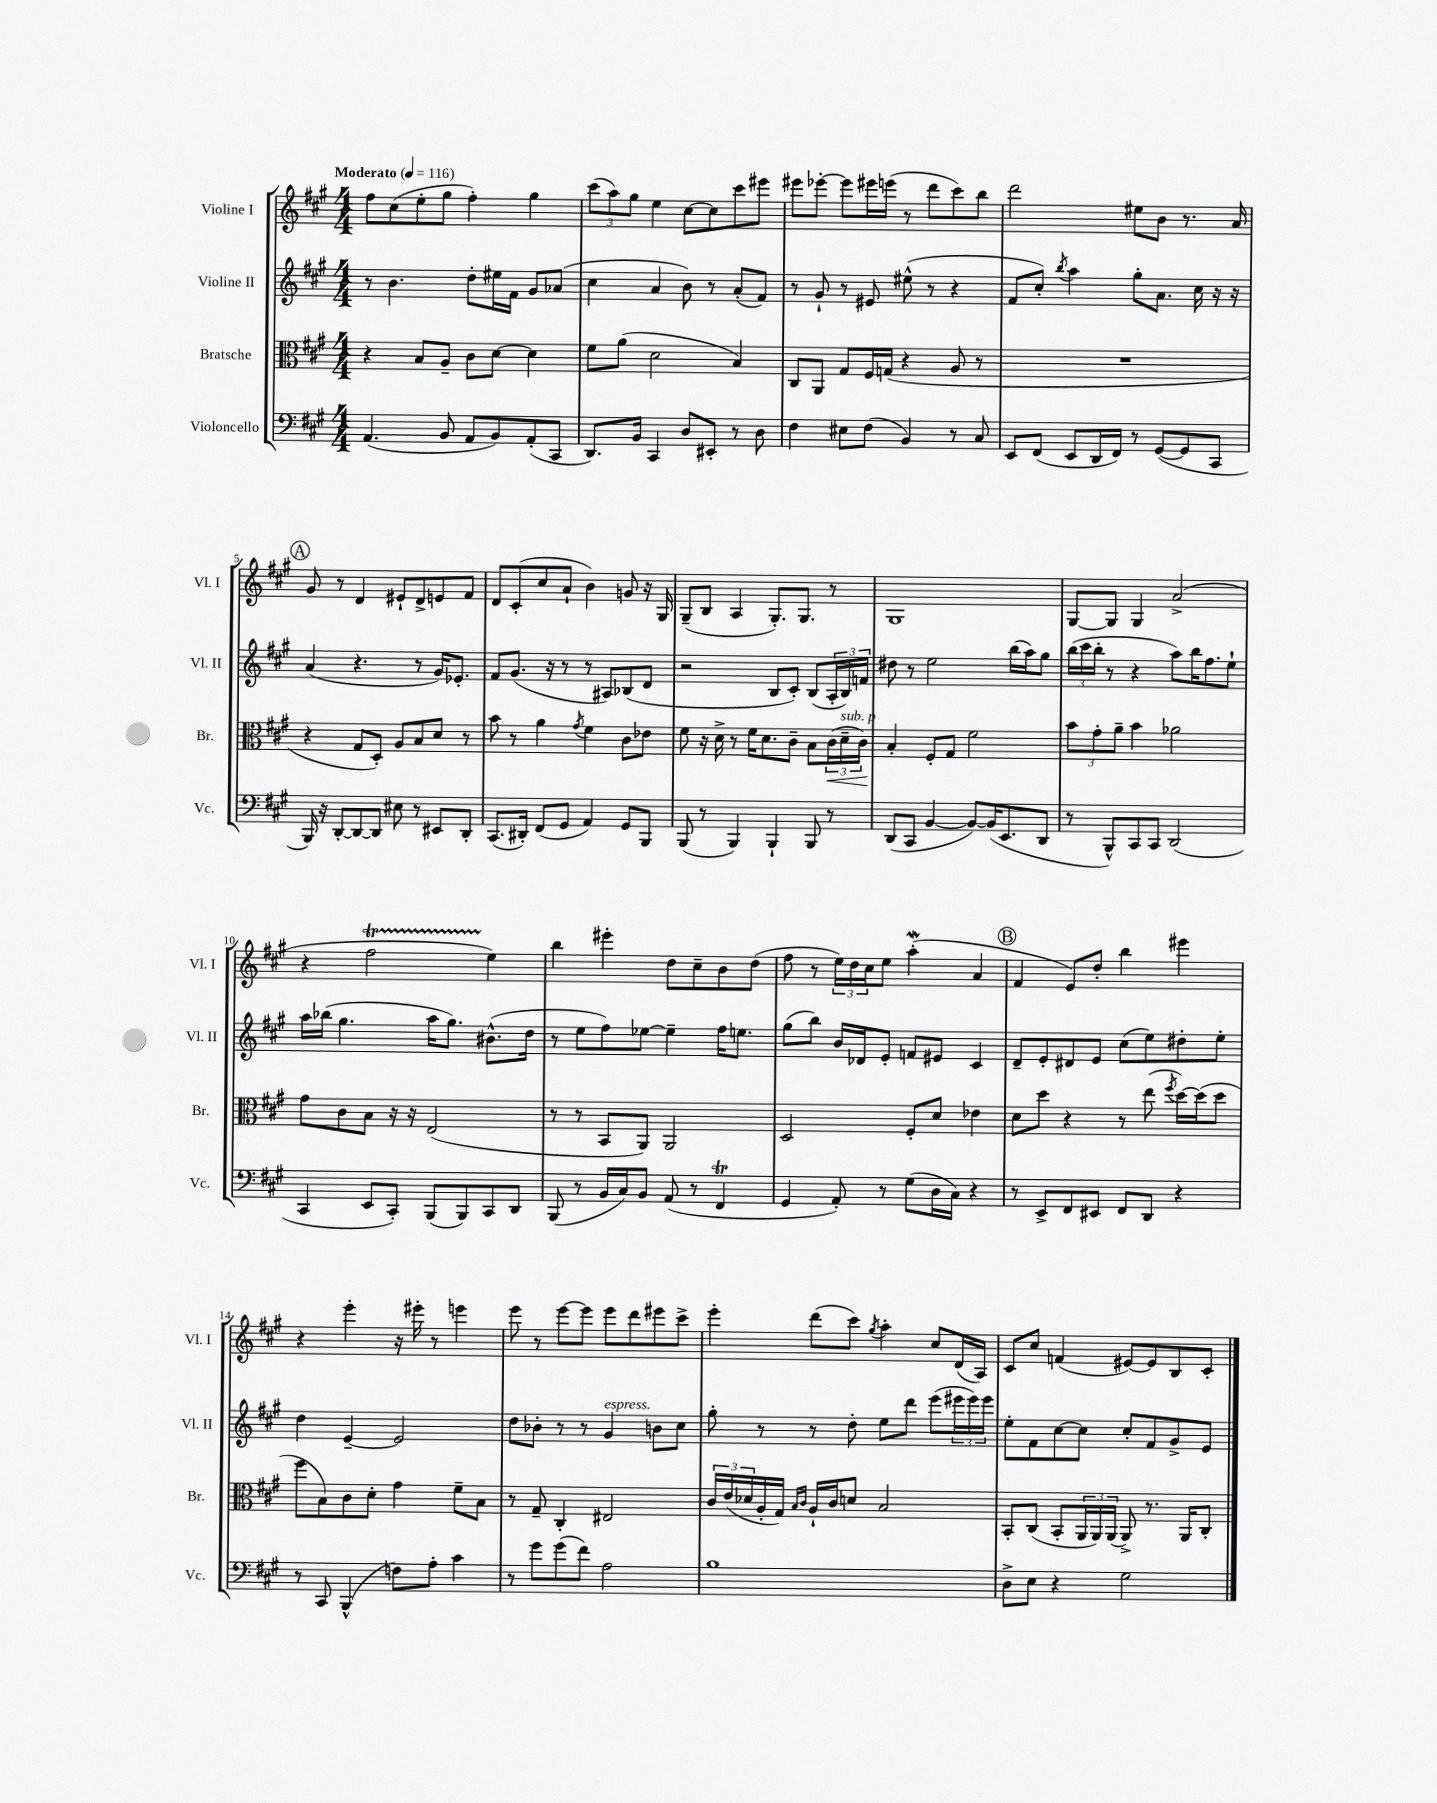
<<
\new StaffGroup <<
\new Staff = "s0" \with { instrumentName = "Violine I" shortInstrumentName = "Vl. I" } {
    \clef treble \key a \major \numericTimeSignature \time 4/4 \tempo "Moderato" 4 = 116
    fis''8 cis''8( e''8-. gis''8 fis''4-.) gis''4 |
    \tuplet 3/2 { cis'''8( a''8) gis''8 } e''4 cis''8~ cis''8 cis'''8 eis'''8 |
    eis'''8 ees'''8~-. ees'''8 eis'''16 e'''16( r8 d'''8 cis'''8) b''8 |
    d'''2 eis''8 b'8 r8. a'16 |
    \mark \markup { \circle "A" } gis'8 r8 d'4 eis'8-! d'8-> e'8 fis'8 |
    d'8 cis'8-.( cis''8 a'8-! b'4) g'8 r16 gis16 |
    gis8--( b8 a4 gis8.-.) gis8. r8 |
    gis1 |
    gis8~ gis8 gis4 a'2->( |
    r4 fis''2\startTrillSpan e''4\stopTrillSpan) |
    b''4 eis'''4-. d''8 cis''8-- b'8 d''8( |
    fis''8 r8 \tuplet 3/2 { e''16) d''16 cis''16 } e''8 a''4-.\mordent( a'4 |
    \mark \markup { \circle "B" } fis'4 e'8) d''8-. b''4 eis'''4 |
    r4 e'''4-. r16 eis'''16-. r8 e'''4 |
    e'''8 r8 e'''8~ e'''8 e'''8 d'''8 eis'''8 cis'''8-> |
    e'''4-. d'''8( cis'''8) \acciaccatura { gis''8 } a''4-. cis''8 d'16( a16) |
    cis'8 cis''8 f'4( eis'8~) eis'8 b8 cis'8-. \bar "|." |
}
\new Staff = "s1" \with { instrumentName = "Violine II" shortInstrumentName = "Vl. II" } {
    \clef treble \key a \major \numericTimeSignature \time 4/4
    r8 b'4. d''8-. eis''16 fis'16 gis'8 aes'8( |
    cis''4 a'4 b'8) r8 a'8-.( fis'8) |
    r8 gis'8-! r8 eis'8 eis''8-^( r8 r4 |
    fis'8 cis''8-.) \acciaccatura { b''8 } a''4 gis''8-. a'8. cis''16 r16 r16 |
    \mark \markup { \circle "A" } a'4( r4. r8 gis'16) ees'8.-. |
    fis'8 gis'8.( r16 r8 r8 ais8) bes8( d'8 |
    r2 b8 cis'8-.) b8( \tuplet 3/2 { a16-. b16) f'16 } |
    dis''8 r8 e''2 b''16( a''16) gis''8 |
    \tuplet 3/2 { b''16( cis'''16 b''16-. } r8 r4 a''8) b''16 fis''8. e''8-! |
    a''16 bes''16( gis''4. a''16 gis''8.) bis'8.-^( d''16 |
    r8 e''8 fis''8) ees''8~ ees''4-- fis''16 e''8. |
    gis''8( b''8) b'16 des'16 e'8-. f'8 eis'8 cis'4 |
    \mark \markup { \circle "B" } d'8-- e'8-. dis'8 e'8 cis''8( e''8) dis''8-. e''8-. |
    d''4 e'4~-- e'2 |
    d''8 bes'8-. r8 r8 gis'4^\markup { \italic "espress." } b'8 cis''8 |
    gis''8-. r8 r8 d''8-. e''8 d'''8 e'''8( \tuplet 3/2 { eis'''16 eis'''16) eis'''16 } |
    e''8-. fis'8 cis''8~ cis''8 cis''8-. fis'8 gis'8-> e'8 \bar "|." |
}
\new Staff = "s2" \with { instrumentName = "Bratsche" shortInstrumentName = "Br." } {
    \clef alto \key a \major \numericTimeSignature \time 4/4
    r4 b8 a8-- cis'8 d'8~ d'4 |
    fis'8 a'8( d'2 b4) |
    cis8 a,8 gis8 fis16 g16( r4 a8 r8 |
    R1 |
    \mark \markup { \circle "A" } r4 gis8 d8-.) a8 b8 d'8 r8 |
    b'8 r8 a'4 \acciaccatura { gis'8 } fis'4 cis'8 ees'8 |
    fis'8 r16 d'16-> r8 fis'16 d'8. cis'8-- b8 \tuplet 3/2 { cis'16\<( d'16--^\markup { \italic "sub. p" } cis'16\!) } |
    b4-. fis8-. gis8 fis'2 |
    \tuplet 3/2 { b'8 gis'8-. a'8-- } b'4 aes'2 |
    gis'8 cis'8 b8 r16 r16 e2( |
    r8 r8 b,8 a,8) a,2 |
    d2 fis8-. d'8 ees'4 |
    \mark \markup { \circle "B" } d'8 d''8 r4 r8 e''8( \acciaccatura { fis''8 } d''16~) d''16( d''8 |
    fis''8 b8) cis'8 d'8-. gis'4 fis'8-- b8 |
    r8 gis8-- cis4-. eis2 |
    \tuplet 3/2 { cis'16 e'16( des'16 } a16-. gis16) \grace { b16 cis'16 } a16-! cis'16 d'8 b2 |
    b,8-. cis8( b,8-. \tuplet 3/2 { a,16 a,16) a,16( } a,8->) r8. a,16 cis8-. \bar "|." |
}
\new Staff = "s3" \with { instrumentName = "Violoncello" shortInstrumentName = "Vc." } {
    \clef bass \key a \major \numericTimeSignature \time 4/4
    a,4.( b,8 a,8 b,8) a,8-.( cis,8 |
    d,8.) b,16 cis,4 d8 eis,8-. r8 d8 |
    fis4 eis8 fis8( b,4) r8 cis8 |
    e,8 fis,8( e,8 d,16 fis,16) r8 gis,8~( gis,8 cis,8 |
    \mark \markup { \circle "A" } b,,16) r16 d,8~-. d,8~ d,8 eis8 r8 eis,8 d,8-. |
    cis,8.( dis,16-.) fis,8( gis,8 a,4) gis,8 b,,8 |
    b,,8( r8 b,,4) b,,4-! b,,8 r8 |
    d,8( cis,8 b,4~ b,8~) b,16( e,8. d,8 |
    r8 b,,8-^) cis,8 cis,8 d,2( |
    cis,4 e,8 cis,8-.) b,,8( b,,8) cis,8 d,8 |
    b,,8( r8 b,16 cis16) b,8 a,8( r8 fis,4\trill |
    gis,4 a,8-.) r8 gis8( d16 cis16) r4 |
    \mark \markup { \circle "B" } r8 e,8-> fis,8 eis,8 fis,8 d,8 r4 |
    r8 cis,8 b,,4-^( f8) a8-. cis'4 |
    r8 gis'8 gis'8( fis'8) a2 |
    b1 |
    d8-> e8 r4 gis2 \bar "|." |
}
>>
>>
